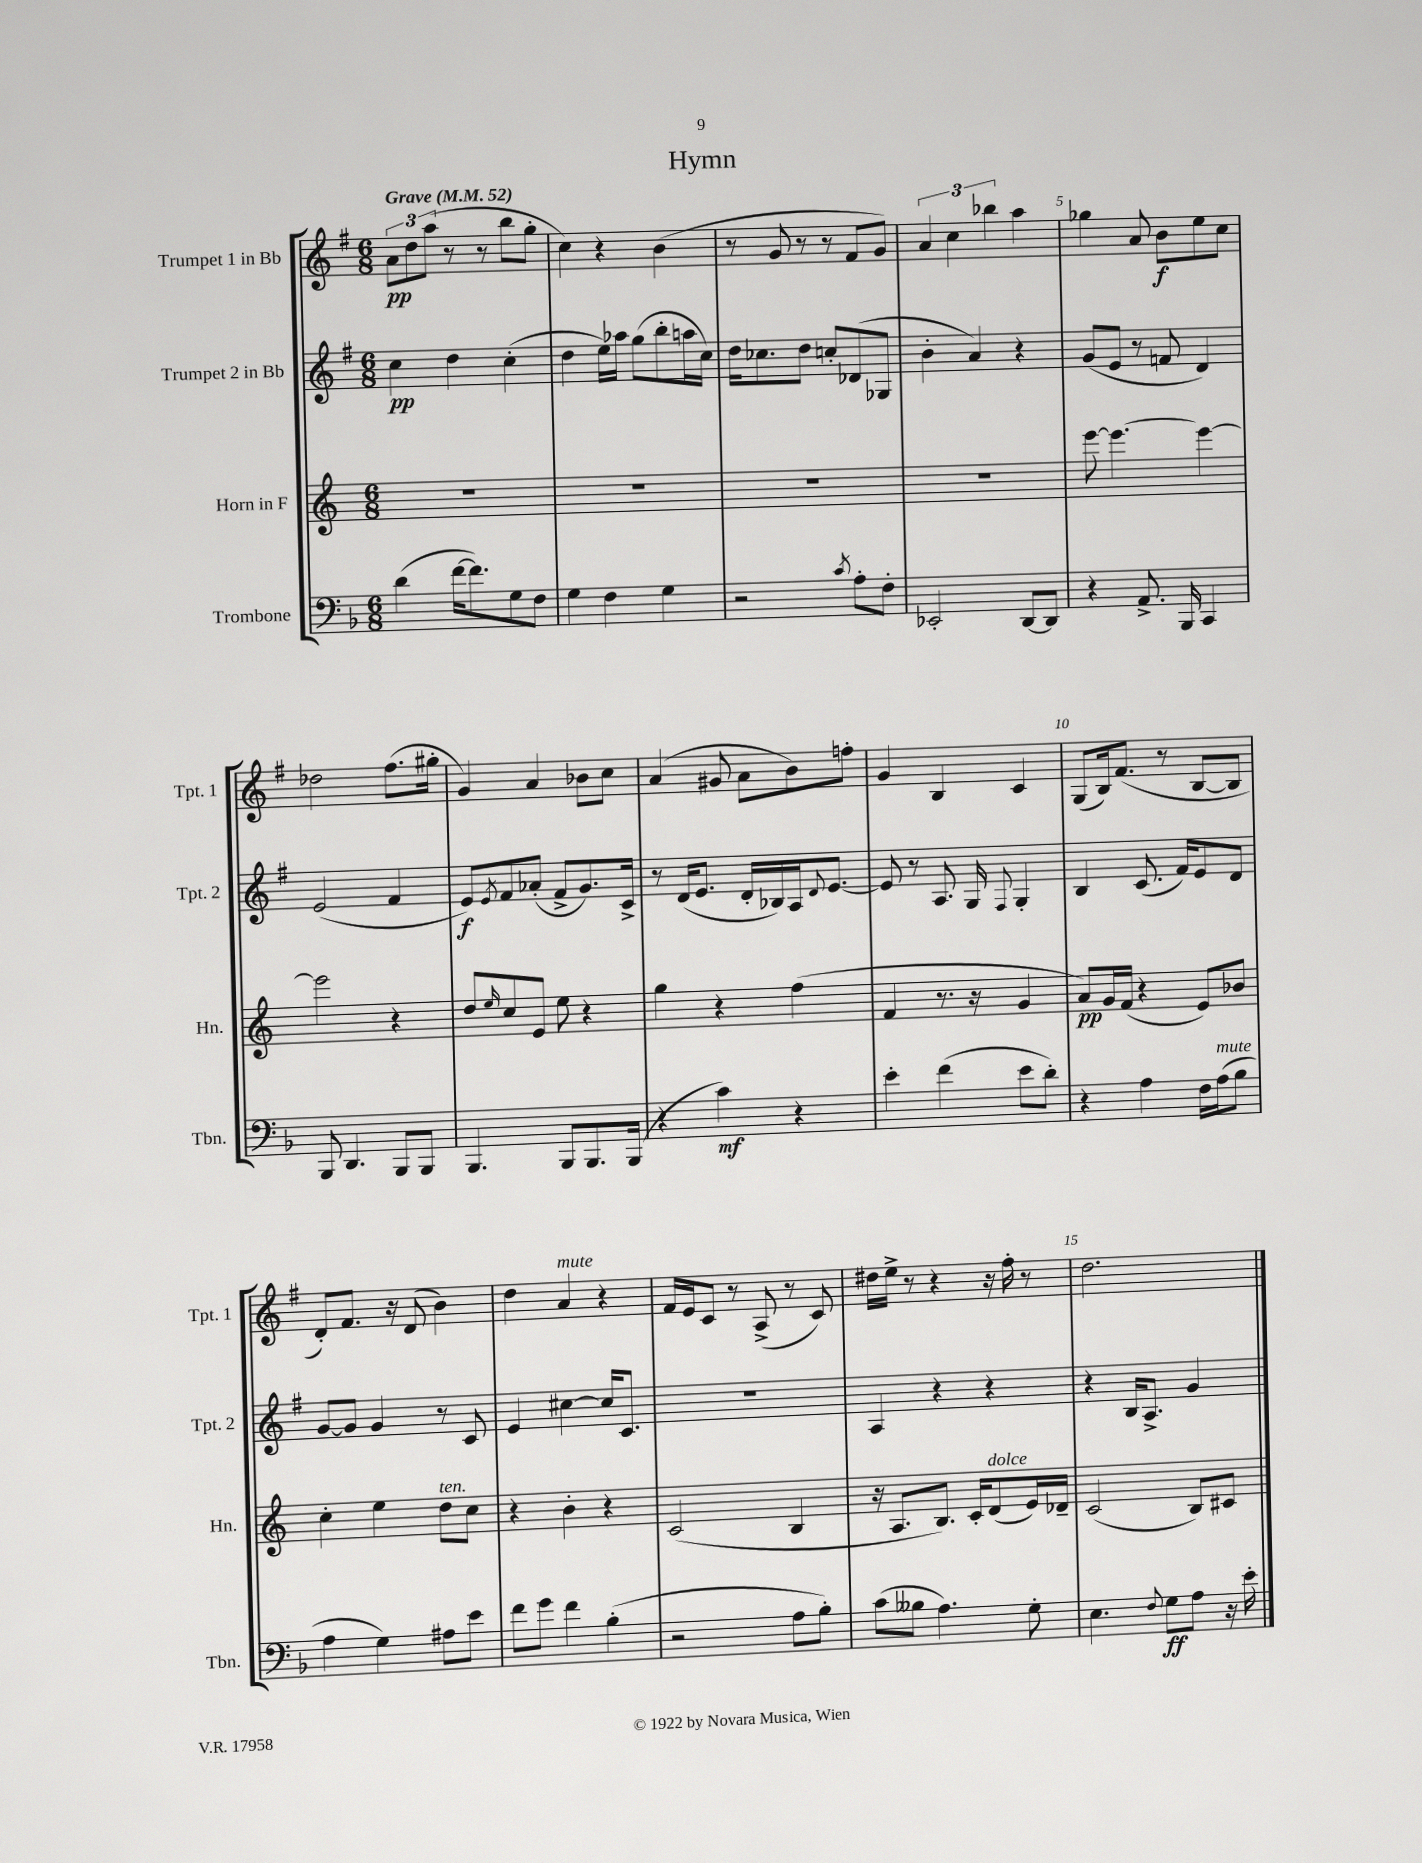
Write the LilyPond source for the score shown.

\header { title = "Hymn" }
<<
\new StaffGroup <<
\new Staff = "s0" \with { instrumentName = "Trumpet 1 in Bb" shortInstrumentName = "Tpt. 1" } {
    \clef treble \key g \major \numericTimeSignature \time 6/8 \tempo "Grave" 4 = 52
    \tuplet 3/2 { a'8\pp d''8 a''8( } r8 r8 b''8 g''8-. |
    c''4) r4 b'4( |
    r8 g'8 r8 r8 fis'8 g'8) |
    \tuplet 3/2 { a'4 c''4 bes''4 } a''4 |
    ges''4 a'8 b'8\f e''8 c''8 |
    des''2 fis''8.( gis''16-. |
    g'4) a'4 bes'8 c''8 |
    a'4( gis'8 a'8 b'8) f''8-. |
    g'4 b4 c'4 |
    g8( b16) fis'8.( r8 b8~ b8 |
    d'8-.) fis'8. r16 d'8( b'4) |
    d''4 a'4^\markup { \italic "mute" } r4 |
    fis'16 e'16 c'8 r8 a8->( r8 c'8) |
    dis''16 e''16-> r8 r4 r16 fis''16-. r8 |
    d''2. \bar "|." |
}
\new Staff = "s1" \with { instrumentName = "Trumpet 2 in Bb" shortInstrumentName = "Tpt. 2" } {
    \clef treble \key g \major \numericTimeSignature \time 6/8
    c''4\pp d''4 c''4-.( |
    d''4 e''16) aes''16 g''8( b''8-. a''16 c''16) |
    d''16 ces''8. d''8 c''8-. des'8( ges8 |
    b'4-. a'4) r4 |
    g'8( e'8 r8 f'8 d'4) |
    e'2( fis'4 |
    e'8\f) \acciaccatura { e'8 } fis'8 aes'8-.( fis'8-> g'8.) c'16-> |
    r8 d'16( e'8. d'16-. bes16) a16 \appoggiatura { d'8 } e'8.~ |
    e'8 r8 a8. g16 \appoggiatura { fis8 } g4-. |
    b4 c'8.( fis'16) e'8 d'8 |
    g'8~ g'8 g'4 r8 c'8 |
    e'4 cis''4~ cis''16 c'8. |
    R2. |
    a4 r4 r4 |
    r4 b16 a8.-> g'4 \bar "|." |
}
\new Staff = "s2" \with { instrumentName = "Horn in F" shortInstrumentName = "Hn." } {
    \clef treble \key c \major \numericTimeSignature \time 6/8
    R2. |
    R2. |
    R2. |
    R2. |
    e'''8~ e'''4.~ e'''4~ |
    e'''2 r4 |
    d''8 \grace { e''16 } c''8 e'8 e''8 r4 |
    g''4 r4 f''4( |
    f'4 r8. r16 g'4 |
    a'8\pp) g'16 f'16( r4 e'8) bes'8 |
    c''4-. e''4 d''8^\markup { \italic "ten." } c''8 |
    r4 b'4-. r4 |
    c'2( b4 |
    r16 a8. b8.) c'16-. d'8^\markup { \italic "dolce" }( e'16) des'16-- |
    c'2( b8) cis'8 \bar "|." |
}
\new Staff = "s3" \with { instrumentName = "Trombone" shortInstrumentName = "Tbn." } {
    \clef bass \key f \major \numericTimeSignature \time 6/8
    d'4( f'16~ f'8.) g8 f8 |
    g4 f4 g4 |
    r2 \acciaccatura { c'8 } a8-. f8-. |
    ees,2-. d,8~ d,8 |
    r4 a,8.-> bes,,16 c,4 |
    bes,,8 d,4. bes,,8 bes,,8 |
    bes,,4. bes,,8 bes,,8. bes,,16( |
    r4 c'4\mf) r4 |
    e'4-. f'4( e'8 d'8-.) |
    r4 a4 f16 a16^\markup { \italic "mute" }( bes8 |
    a4 g4) ais8 e'8 |
    f'8 g'8 f'4 bes4-.( |
    r2 a8 bes8-.) |
    c'8( beses8 a4.) g8-. |
    e4. \appoggiatura { f8 } g8\ff a8 r16 e'16-. \bar "|." |
}
>>
>>
\layout { \context { \Score \override BarNumber.break-visibility = ##(#f #t #t) barNumberVisibility = #(every-nth-bar-number-visible 5) } }
